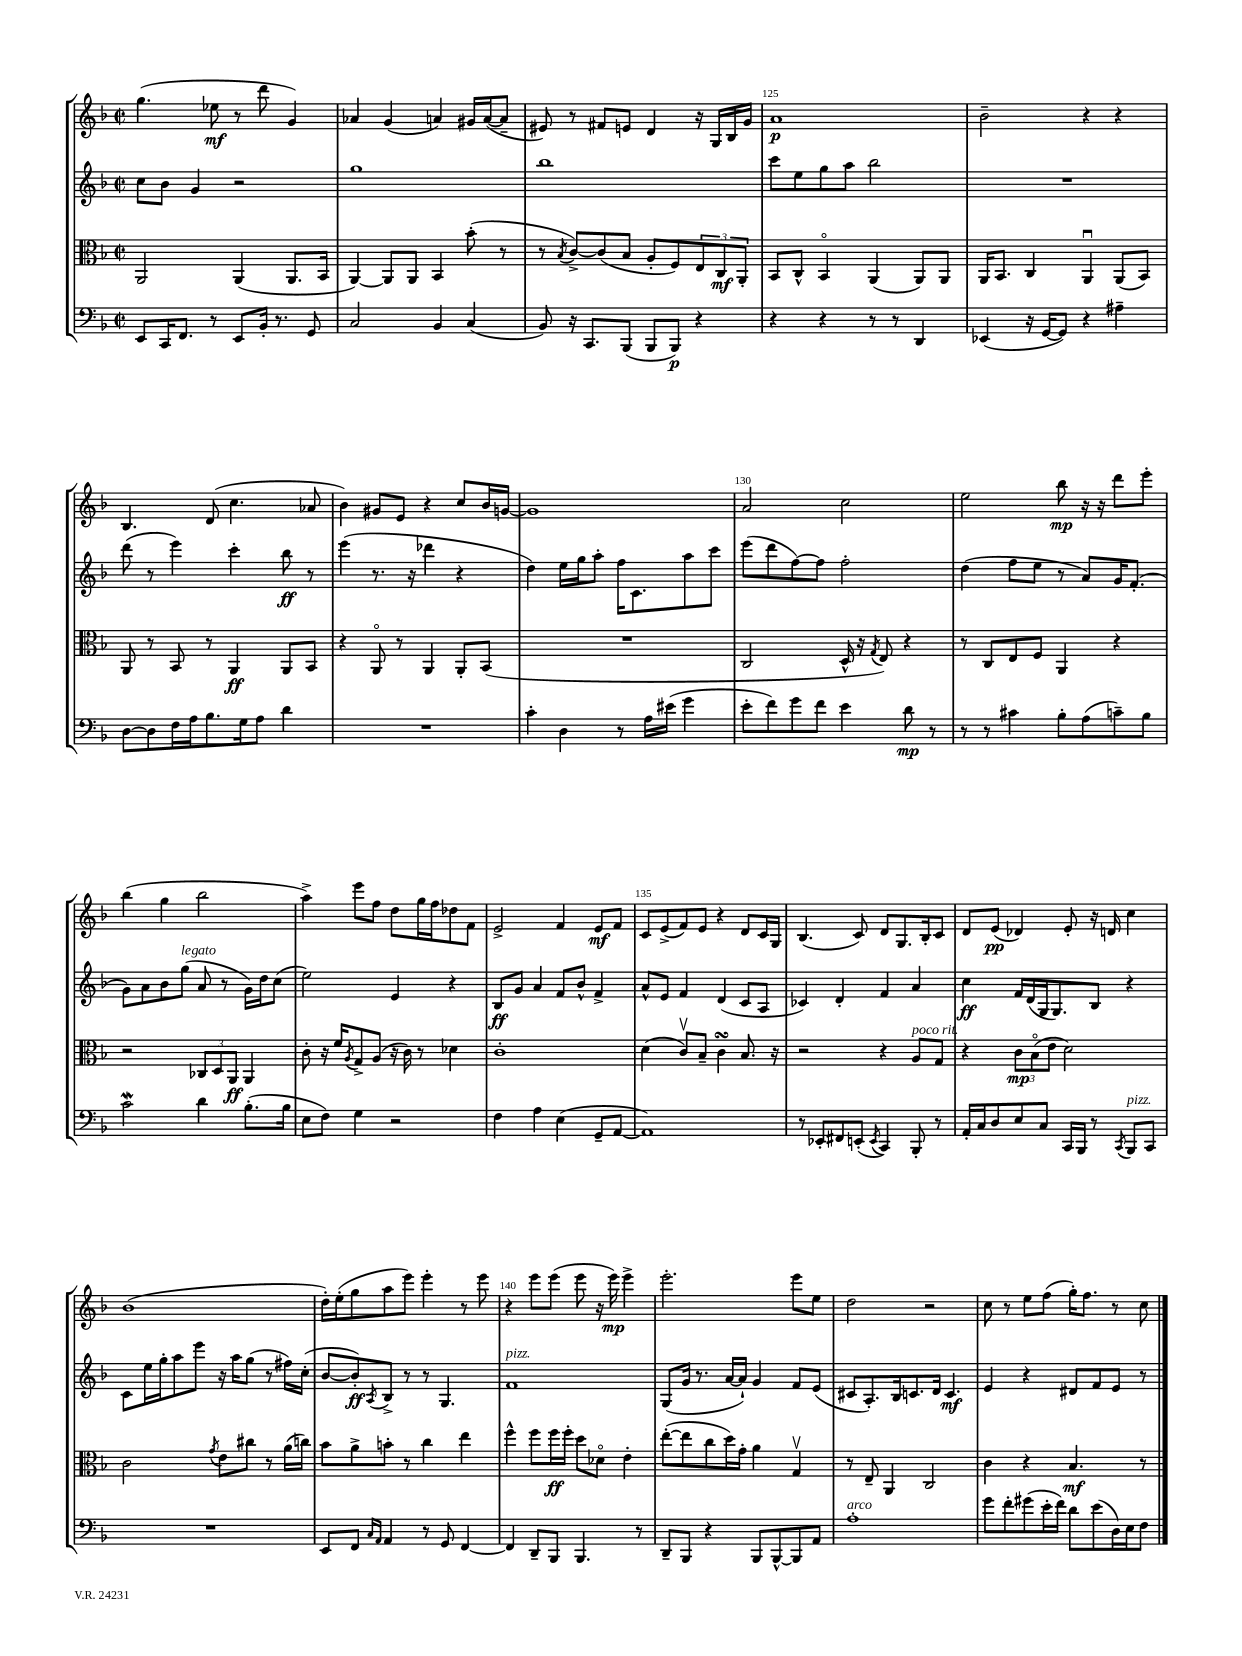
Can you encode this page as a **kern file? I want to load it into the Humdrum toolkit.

**kern	**dynam	**kern	**dynam	**kern	**dynam	**kern	**dynam
*part4	*part4	*part3	*part3	*part2	*part2	*part1	*part1
*staff4	*staff4	*staff3	*staff3	*staff2	*staff2	*staff1	*staff1
*clefF4	*	*clefC3	*	*clefG2	*	*clefG2	*
*k[b-]	*	*k[b-]	*	*k[b-]	*	*k[b-]	*
*M2/2	*	*M2/2	*	*M2/2	*	*M2/2	*
*met(c|)	*	*met(c|)	*	*met(c|)	*	*met(c|)	*
=122	=122	=122	=122	=122	=122	=122	=122
8EE/L	.	2AA/	.	8cc\L	.	(4.gg\	.
16CC/K	.	.	.	8b-\J	.	.	.
8.FF/J	.	.	.	.	.	.	.
.	.	.	.	4g/	.	.	.
8r	.	.	.	.	.	8ee-X\	mf
8EE/L	.	(4AA/	.	2r	.	8r	.
16BB-'/Jk	.	.	.	.	.	8ddd\	.
8.r	.	.	.	.	.	.	.
.	.	8.AA/L	.	.	.	4g/)	.
8GG/	.	.	.	.	.	.	.
.	.	16BB-/Jk	.	.	.	.	.
=123	=123	=123	=123	=123	=123	=123	=123
2C/	.	[4AA/)	.	1gg	.	4a-X/	.
.	.	8AA/L]	.	.	.	(4g/	.
.	.	8AA/J	.	.	.	.	.
4BB-/	.	4BB-/	.	.	.	4an/)	.
(4C/	.	(8b-'\	.	.	.	16g#X/LL	.
.	.	.	.	.	.	([16a/J	.
.	.	8r	.	.	.	8a~/J]	.
=124	=124	=124	=124	=124	=124	=124	=124
8BB-/)	.	8r	.	1bb-	.	8e#X/)	.
.	.	8qB-/	.	.	.	.	.
16r	.	[8c^/L)	.	.	.	8r	.
8.CC/L	.	.	.	.	.	.	.
.	.	(8c/]	.	.	.	8f#X/L	.
(8BBB-/J	.	8B-/J	.	.	.	8en/J	.
8BBB-/L	.	8A'/L	.	.	.	4d/	.
8BBB-/J)	p	8F/)	.	.	.	.	.
4r	.	12E/	.	.	.	16r	.
.	.	.	.	.	.	16G/LL	.
.	.	12C/	mf	.	.	.	.
.	.	.	.	.	.	16B-/	.
.	.	12AA'/J	.	.	.	.	.
.	.	.	.	.	.	16g/JJ	.
=125	=125	=125	=125	=125	=125	=125	=125
4r	.	8BB-/L	.	8ccc\L	.	1a	p
.	.	8C^^/J	.	8ee\	.	.	.
4r	.	4BB-/	.	8gg\	.	.	.
.	.	.	.	8aa\J	.	.	.
8r	.	(4AA/	.	2bb-\	.	.	.
8r	.	.	.	.	.	.	.
4DD/	.	8AA/L)	.	.	.	.	.
.	.	8AA/J	.	.	.	.	.
=126	=126	=126	=126	=126	=126	=126	=126
(4EE-X/	.	16AA/KL	.	1r	.	2b-~\	.
.	.	8.BB-/J	.	.	.	.	.
16r	.	4C/	.	.	.	.	.
[16GG/KL	.	.	.	.	.	.	.
8GG/J])	.	.	.	.	.	.	.
4r	.	4AAu/	.	.	.	4r	.
4A#X~\	.	(8AA/L	.	.	.	4r	.
.	.	8BB-/J)	.	.	.	.	.
!!LO:LB:g=z
=127	=127	=127	=127	=127	=127	=127	=127
[8D\L	.	8AA/	.	(8ddd\	.	4.B-/	.
8D\]	.	8r	.	8r	.	.	.
16F\L	.	8BB-/	.	4eee\)	.	.	.
16A\J	.	.	.	.	.	.	.
8.B-\	.	8r	.	.	.	(8d/	.
.	.	4AA/	ff	4ccc'\	.	4.cc\	.
16G\k	.	.	.	.	.	.	.
8A\J	.	.	.	.	.	.	.
4d\	.	8AA/L	.	8bb-\	ff	.	.
.	.	8BB-/J	.	8r	.	8a-X/	.
=128	=128	=128	=128	=128	=128	=128	=128
1r	.	4r	.	(4eee\	.	4b-\)	.
.	.	8AA/	.	8.r	.	8g#X/L	.
.	.	8r	.	.	.	8e/J	.
.	.	.	.	16r	.	.	.
.	.	4AA/	.	4ddd-X\	.	4r	.
.	.	8AA'/L	.	4r	.	8cc/L	.
.	.	(8BB-/J	.	.	.	16b-/L	.
.	.	.	.	.	.	[16gn/JJ	.
=129	=129	=129	=129	=129	=129	=129	=129
4c'\	.	1r	.	4dd\)	.	1g]	.
4D\	.	.	.	16ee\LL	.	.	.
.	.	.	.	16gg\J	.	.	.
.	.	.	.	8aa'\J	.	.	.
8r	.	.	.	16ff\KL	.	.	.
.	.	.	.	8.c\	.	.	.
16A\LL	.	.	.	.	.	.	.
(16e#X\JJ	.	.	.	.	.	.	.
4g\	.	.	.	8aa\	.	.	.
.	.	.	.	8ccc\J	.	.	.
=130	=130	=130	=130	=130	=130	=130	=130
8e'\L	.	2C/	.	(8eee\L	.	2a/	.
8f\)	.	.	.	8ddd\	.	.	.
8g\	.	.	.	[8ff\)	.	.	.
8f\J	.	.	.	8ff\J]	.	.	.
4e\	.	16D^^/	.	2ff'\	.	2cc\	.
.	.	16r	.	.	.	.	.
.	.	8qG/	.	.	.	.	.
.	.	8E/)	.	.	.	.	.
8d\	mp	4r	.	.	.	.	.
8r	.	.	.	.	.	.	.
=131	=131	=131	=131	=131	=131	=131	=131
8r	.	8r	.	(4dd\	.	2ee\	.
8r	.	8C/L	.	.	.	.	.
4c#X\	.	8E/	.	8ff\L	.	.	.
.	.	8F/J	.	8ee\J	.	.	.
8B-'\L	.	4AA/	.	8r	.	8bb-\	mp
(8A\	.	.	.	8a/L)	.	16r	.
.	.	.	.	.	.	16r	.
8cn~\)	.	4r	.	16g/K	.	8ddd\L	.
.	.	.	.	(8.f'/J	.	.	.
8B-\J	.	.	.	.	.	8eee'\J	.
!!LO:LB:g=z
=132	=132	=132	=132	=132	=132	=132	=132
2cW\	.	2r	.	8g\L)	.	(4bb-\	.
.	.	.	.	8a\	.	.	.
.	.	.	.	8b-\	.	4gg\	.
!	!	!	!	!LO:TX:a:i:t=legato	!	!	!
.	.	.	.	(8gg\J	.	.	.
4d\	.	12C-X/L	.	8a/	.	2bb-\	.
.	.	12D/	.	.	.	.	.
.	.	.	.	8r	.	.	.
.	.	12AA/J	ff	.	.	.	.
(8.B-'\L	.	4AA/	.	16g\LL)	.	.	.
.	.	.	.	16dd\J	.	.	.
.	.	.	.	(8cc\J	.	.	.
16B-\Jk	.	.	.	.	.	.	.
=133	=133	=133	=133	=133	=133	=133	=133
8E\L	.	8c'\	.	2ee\)	.	4aa^\)	.
8F\J)	.	16r	.	.	.	.	.
.	.	16f/KL	.	.	.	.	.
.	.	8qA/	.	.	.	.	.
4G\	.	8G^/	.	.	.	8eee\L	.
.	.	(8A/J	.	.	.	8ff\J	.
2r	.	16r	.	4e/	.	8dd\L	.
.	.	16c\)	.	.	.	.	.
.	.	8r	.	.	.	16gg\L	.
.	.	.	.	.	.	16ff\J	.
.	.	4d-X\	.	4r	.	8dd-X\	.
.	.	.	.	.	.	8f\J	.
=134	=134	=134	=134	=134	=134	=134	=134
4F\	.	1c'	.	8B-/L	ff	2e^/	.
.	.	.	.	8g/J	.	.	.
4A\	.	.	.	4a/	.	.	.
(4E\	.	.	.	8f/L	.	4f/	.
.	.	.	.	8b-^^/J	.	.	.
8GG~/L	.	.	.	4f^/	.	8e/L	mf
[8AA/J	.	.	.	.	.	8f/J	.
=135	=135	=135	=135	=135	=135	=135	=135
1AA])	.	(4d\	.	8a^^/L	.	8c/L	.
.	.	.	.	8e/J	.	(8e^/	.
.	.	8cv/L)	.	4f/	.	8f/)	.
.	.	8B-~/J	.	.	.	8e/J	.
.	.	4csSSS\	.	(4d/	.	4r	.
.	.	8.B-/	.	8c/L	.	8d/L	.
.	.	.	.	8A/J	.	16c/L	.
.	.	16r	.	.	.	16G/JJ	.
=136	=136	=136	=136	=136	=136	=136	=136
8r	.	2r	.	4c-X/)	.	(4.B-/	.
8EE-X'/L	.	.	.	.	.	.	.
8FF#X/	.	.	.	4d'/	.	.	.
(8EEn'/J	.	.	.	.	.	8c/)	.
8qEE/	.	.	.	.	.	.	.
4CC/)	.	4r	.	4f/	.	8d/L	.
.	.	.	.	.	.	8.G/	.
!	!	!LO:TX:a:i:t=poco rit.	!	!	!	!	!
8BBB-'/	.	8A/L	.	4a/	.	.	.
.	.	.	.	.	.	16B-'/k	.
8r	.	8G/J	.	.	.	8c/J	.
=137	=137	=137	=137	=137	=137	=137	=137
16AA'/LL	.	4r	.	4cc\	ff	8d/L	.
16C/J	.	.	.	.	.	.	.
8D/	.	.	.	.	.	(8e/J	pp
8E/	.	12c\L	mp	16f/LL	.	4d-X/)	.
.	.	.	.	(16d/	.	.	.
.	.	(12B-\	.	.	.	.	.
8C/J	.	.	.	16G/J	.	.	.
.	.	12e\J	.	.	.	.	.
.	.	.	.	8.G/)	.	.	.
16CC/LL	.	2d\)	.	.	.	8e'/	.
16BBB-/JJ	.	.	.	.	.	.	.
8r	.	.	.	8B-/J	.	16r	.
.	.	.	.	.	.	16dn/	.
8qCC/	.	.	.	.	.	.	.
!LO:TX:a:i:t=pizz.	!	!	!	!	!	!	!
8BBB-/L	.	.	.	4r	.	4cc\	.
8CC/J	.	.	.	.	.	.	.
!!LO:LB:g=z
=138	=138	=138	=138	=138	=138	=138	=138
1r	.	2c\	.	8c\L	.	(1b-	.
.	.	.	.	16ee\L	.	.	.
.	.	.	.	16gg'\J	.	.	.
.	.	.	.	8aa\	.	.	.
.	.	.	.	8eee\J	.	.	.
.	.	8qg/	.	.	.	.	.
.	.	8e\L	.	16r	.	.	.
.	.	.	.	16aa\KL	.	.	.
.	.	8cc#X\J	.	(8gg\J	.	.	.
.	.	8r	.	8r	.	.	.
.	.	(16a\LL	.	16ff#X\LL)	.	.	.
.	.	16ccn\JJ)	.	(16cc'\JJ	.	.	.
=139	=139	=139	=139	=139	=139	=139	=139
8EE/L	.	8b-\L	.	[8b-/L	.	16dd'\LL)	.
.	.	.	.	.	.	(16ee'\J	.
8FF/J	.	8a^\	.	8b-'/])	ff	8gg\	.
16qqC/LL	.	.	.	.	.	.	.
16qqAA/JJ	.	.	.	8qA/	.	.	.
4AA/	.	8bn'\J	.	8B-^/J	.	8aa\	.
.	.	8r	.	8r	.	8eee\J)	.
8r	.	4cc\	.	8r	.	4eee'\	.
8GG/	.	.	.	4.G/	.	.	.
[4FF/	.	4ee\	.	.	.	8r	.
.	.	.	.	.	.	8eee\	.
=140	=140	=140	=140	=140	=140	=140	=140
!	!	!	!	!LO:TX:a:i:t=pizz.	!	!	!
4FF/]	.	4ff^^\	.	1f	.	4r	.
8DD~/L	.	8ff\L	.	.	.	8eee\L	.
8BBB-/J	.	16ff\L	ff	.	.	(8eee\J	.
.	.	16ff'\JJ	.	.	.	.	.
4.BBB-/	.	8dd\L	.	.	.	8eee\	.
.	.	8d-X\J	.	.	.	16r	.
.	.	.	.	.	.	16eee\)	mp
.	.	4e'\	.	.	.	4eee^\	.
8r	.	.	.	.	.	.	.
=141	=141	=141	=141	=141	=141	=141	=141
8DD~/L	.	([8ee'\L	.	(8G/L	.	2.eee'\	.
8BBB-/J	.	8ee\]	.	16g/Jk	.	.	.
.	.	.	.	8.r	.	.	.
4r	.	8cc\	.	.	.	.	.
.	.	16dd\L)	.	[16a/LL	.	.	.
.	.	16g'\JJ	.	16a`/JJ])	.	.	.
8BBB-/L	.	4a\	.	4g/	.	.	.
[8BBB-^^/	.	.	.	.	.	.	.
8BBB-/]	.	4Gv/	.	8f/L	.	8eee\L	.
8AA/J	.	.	.	(8e/J	.	8ee\J	.
=142	=142	=142	=142	=142	=142	=142	=142
!LO:TX:a:i:t=arco	!	!	!	!	!	!	!
1A'	.	8r	.	8c#X/L	.	2dd\	.
.	.	8E~/	.	8.A'/)	.	.	.
.	.	4AA/	.	.	.	.	.
.	.	.	.	16B-/k	.	.	.
.	.	.	.	8.cn/	.	.	.
.	.	2C/	.	.	.	2r	.
.	.	.	.	16d/Jk	.	.	.
.	.	.	.	4.c/	mf	.	.
=143	=143	=143	=143	=143	=143	=143	=143
8g\L	.	4c\	.	4e/	.	8cc\	.
8f'\	.	.	.	.	.	8r	.
(8g#X\	.	4r	.	4r	.	8ee\L	.
16e'\L	.	.	.	.	.	(8ff\J	.
16f\JJ)	.	.	.	.	.	.	.
8d\L	.	4.B-/	mf	8d#X/L	.	16gg'\KL)	.
.	.	.	.	.	.	8.ff\J	.
(8e\	.	.	.	8f/	.	.	.
16D\L)	.	.	.	8e/J	.	8r	.
16E\J	.	.	.	.	.	.	.
8F\J	.	8r	.	8r	.	8cc\	.
==	==	==	==	==	==	==	==
*-	*-	*-	*-	*-	*-	*-	*-
